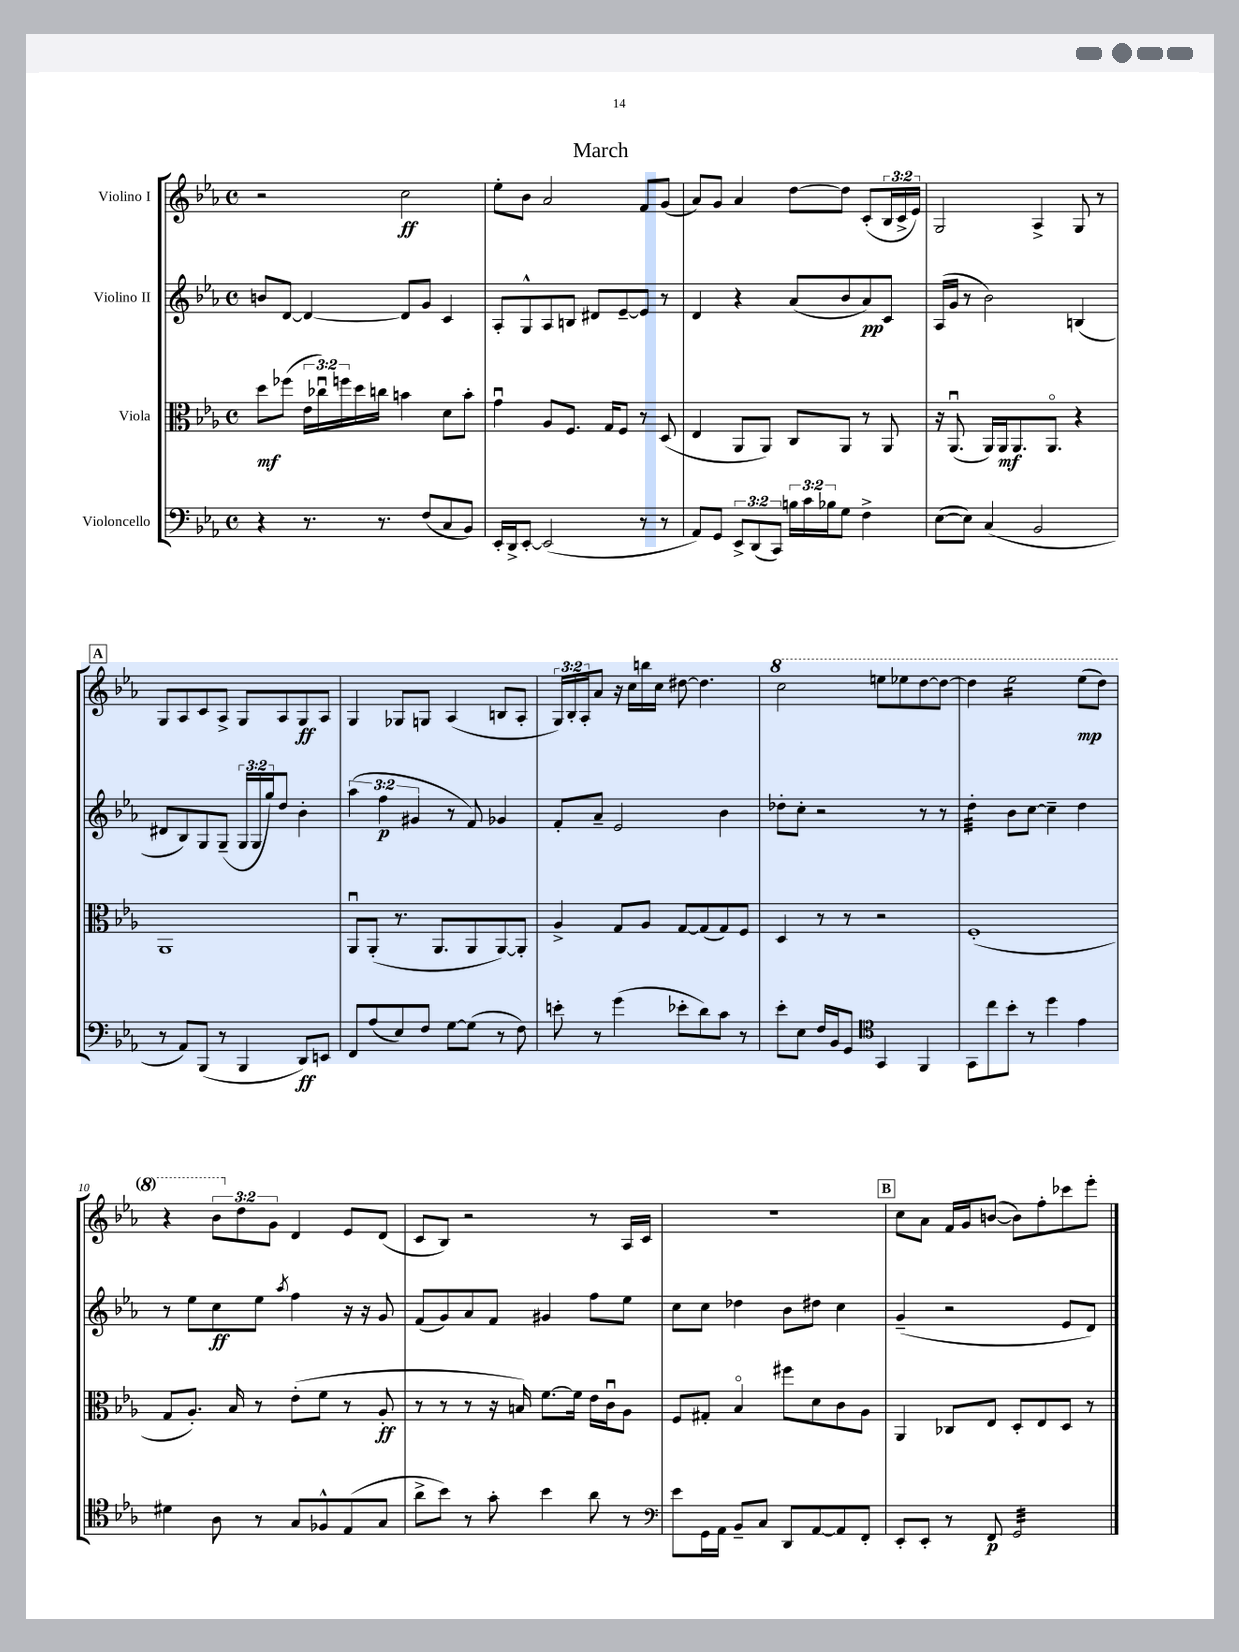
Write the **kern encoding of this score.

**kern	**kern	**kern	**kern
*staff4	*staff3	*staff2	*staff1
*clefF4	*clefC3	*clefG2	*clefG2
*k[b-e-a-]	*k[b-e-a-]	*k[b-e-a-]	*k[b-e-a-]
*M4/4	*M4/4	*M4/4	*M4/4
*met(c)	*met(c)	*met(c)	*met(c)
4r	8dd	8b	2r
.	(8ff-	[8d	.
8.r	24e-	4d_	.
.	24cc-u)	.	.
.	24ff	.	.
.	16dd	.	.
8.r	16cc	.	.
.	4b	8d]	2cc
(8F	.	8g	.
8C	8d	4c	.
8BB-)	8b'	.	.
=	=	=	=
16EE-'	4gu	8A-'	8ee-'
16DD^	.	.	.
[8EE-'	.	8G^^	8b-
(2EE-]	8A-	8A-	2a-
.	8.F	8B	.
.	.	8d#	.
.	16G	.	.
.	8F	[8e-~	.
8r	8r	8e-]	8f
8r	(8D	8r	(8g
=	=	=	=
8AA-)	4E-	4d	8a-)
8GG	.	.	8g
12EE-^	8AA-	4r	4a-
(12DD	.	.	.
.	8AA-)	.	.
12CC)	.	.	.
24B	8C	(8a-	[8dd
24c	.	.	.
24B-	.	.	.
8G	8AA-	8b-	8dd]
4F^	8r	8a-)	(8c'
.	8AA-	8c	24B-
.	.	.	24c^
.	.	.	24e-)
=	=	=	=
([8E-	16r	(16A-	2G
.	(8.AA-u	16g	.
8E-])	.	8r	.
(4C	16AA-)	2b-)	.
.	16AA-	.	.
.	8.AA-	.	.
2BB-	.	.	4A-^
.	8.AA-o	.	.
.	4r	(4B	8G
.	.	.	8r
=	=	=	=
8r	1AA-	8d#	8G
8AA-)	.	8B-)	8A-
(8BBB-	.	8G	8c
8r	.	(8G~	8A-^
4BBB-	.	24G	8G
.	.	24G	.
.	.	24gg)	.
.	.	8dd	8A-
8DD)	.	4b-'	8G
8EE	.	.	8A-
=	=	=	=
8FF	8AA-u	(6aa-	4G
(8A-	(8AA-'	.	.
.	.	6ff	.
8E-)	8.r	.	8G-
.	.	6g#	.
8F	.	.	8G
.	8.AA-	.	.
[8G	.	8r	(4A-
(8G]	8AA-	8f)	.
8r	[8AA-)	4g-	8B
8F)	8AA-']	.	8A-'
=	=	=	=
8e'	4A-^	8f'	24G)
.	.	.	24B-'
.	.	.	24A-'
8r	.	8a-~	8a-
(4g	8G	2e-	16r
.	.	.	16cc
.	8A-	.	16bb
.	.	.	16cc
8e-'	[8G	.	[8dd#
8d)	(8G]	.	4.dd#]
8c	8G)	4b-	.
8r	8F	.	.
=	=	=	=
8e-'	4D	8dd-'	2ccc
8E-	.	8cc'	.
16F	8r	2r	.
16BB-	.	.	.
8GG	8r	.	.
*clefC4	*	*	*
4GG	2r	.	8eee
.	.	.	8eee-
4FF	.	8r	[8ddd
.	.	8r	8ddd_
=	=	=	=
8GG	(1F'	4dd'	4ddd]
8cc	.	.	.
8b-'	.	8b-	2eee-
8r	.	[8cc	.
4dd	.	4cc~]	.
4e-	.	4dd	(8eee-
.	.	.	8ddd)
=	=	=	=
4d#	8G	8r	4r
.	8.A-')	8ee-	.
8A-	.	8cc	12bb-
.	16B-	.	.
.	.	.	12dd
8r	8r	8ee-	.
.	.	.	12g
.	.	8qaa-	.
8G	(8e-'	4ff	4d
8F-^^	8f	.	.
(8E-	8r	16r	8e-
.	.	16r	.
8G	8A-'	8g	(8d
=	=	=	=
8a-^	8r	(8f	8c
8b-)	8r	8g)	8B-)
8r	8r	8a-	2r
8g'	16r	8f	.
.	16B)	.	.
4b-	[8.f	4g#	.
.	16f]	.	.
8a-	16e-	8ff	8r
.	16cu	.	.
8r	8A-	8ee-	16A-
.	.	.	16c
=	=	=	=
*clefF4	*	*	*
8e-	8F	8cc	1r
16GG	8G#'	8cc	.
16AA-	.	.	.
8BB-~	4B-o	4dd-	.
8C	.	.	.
8DD	8ff#	8b-	.
[8AA-	8d	8dd#	.
8AA-]	8c	4cc	.
8FF'	8A-	.	.
=	=	=	=
8EE-'	4AA-	(4g~	8cc
8EE-'	.	.	8a-
8r	8C-	2r	16f
.	.	.	16g
8FF	8E-	.	([8b
2GG	8D'	.	8b])
.	8E-	.	8ff'
.	8D	8e-	8ccc-
.	8r	8d)	8eee-'
==	==	==	==
*-	*-	*-	*-
